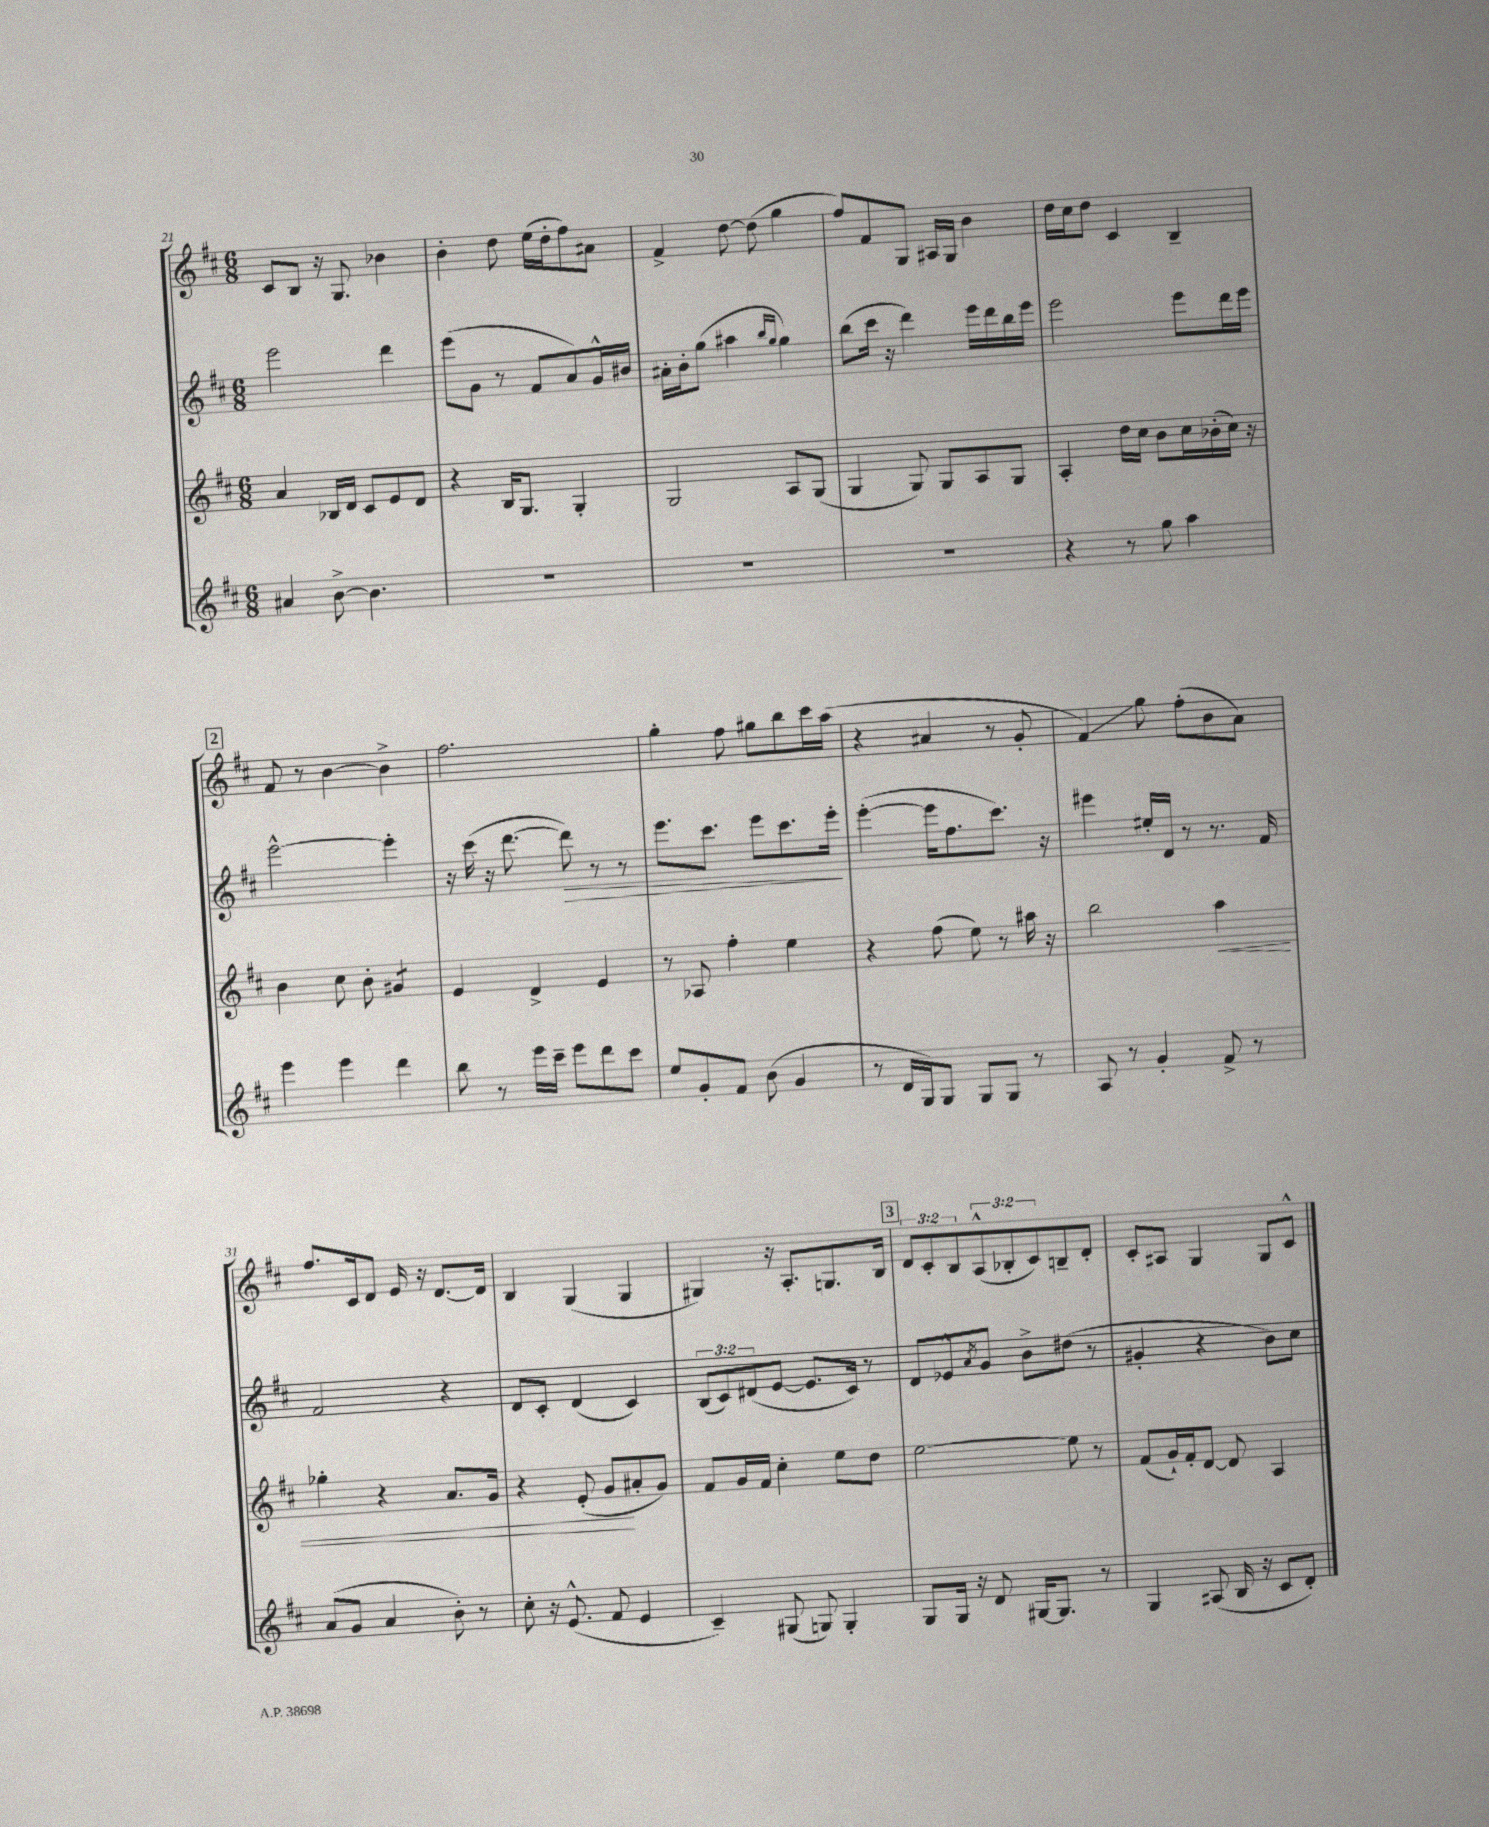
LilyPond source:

<<
\new StaffGroup <<
\new Staff = "s0" {
    \clef treble \key d \major \numericTimeSignature \time 6/8 \override Staff.TupletNumber.text = #tuplet-number::calc-fraction-text
    cis'8 b8 r16 g8. bes'4 |
    b'4-. d''8 e''16( d''16-. fis''8) ais'8 |
    fis'4-> d''8~ d''8( g''4 |
    fis''8) fis'8 g8 ais16 g16 b'4 |
    d''16 cis''16 d''8 cis'4 b4-- |
    \mark \markup { \box "2" } fis'8 r8 b'4~ b'4-> |
    fis''2. |
    g''4-. fis''8 gis''8 b''8 cis'''16 a''16( |
    r4 ais'4 r8 g'8-. |
    fis'4\glissando) g''8 fis''8-.( b'8 a'8) |
    fis''8. cis'16 d'8 e'16 r16 d'8.~ d'16 |
    b4 g4( g4 |
    gis4) r16 a8.-. g8. b16 |
    \mark \markup { \box "3" } \tuplet 3/2 { d'8 cis'8-. b8 } \tuplet 3/2 { a8-^( bes8-. cis'8) } b8-- d'8-. |
    cis'8-. ais8 g4 g8 cis'8-^ \bar "|." |
}
\new Staff = "s1" {
    \clef treble \key d \major \numericTimeSignature \time 6/8 \override Staff.TupletNumber.text = #tuplet-number::calc-fraction-text
    e'''2 d'''4 |
    e'''8( g'8 r8 fis'8 a'8) g'16-^ bis'16 |
    ais'16-. b'16-. g''8( ais''4 \grace { b''16 g''16 } g''4) |
    b''8( cis'''16 r16 d'''4) e'''16 d'''16 b''16 e'''16 |
    e'''2 e'''8 d'''16 e'''16 |
    \mark \markup { \box "2" } e'''2~-^ e'''4-. |
    r16 cis'''16( r16 d'''8.~ d'''8\>) r8 r8 |
    e'''8. cis'''8. e'''8 cis'''8. e'''16-.\! |
    e'''4~-.( e'''16 fis''8. cis'''8.) r16 |
    eis'''4 eis''16-. d'16 r8 r8. fis'16 |
    fis'2 r4 |
    d'8 cis'8-. d'4( cis'4) |
    \tuplet 3/2 { b8( cis'8) dis'8( } e'8~ e'8. cis'16) r8 |
    \mark \markup { \box "3" } d'8 ees'8-^ \acciaccatura { a'8 } g'8 b'8-> dis''8( r8 |
    gis'4-. r4 b'8) cis''8 \bar "|." |
}
\new Staff = "s2" {
    \clef treble \key d \major \numericTimeSignature \time 6/8
    a'4 bes16 d'16 cis'8 e'8 d'8 |
    r4 b16 g8. g4-. |
    g2 a8 g8( |
    g4 g8) g8 a8 g8 |
    a4-. d''16 cis''16 b'8 cis''16 bes'16-.( cis''16) r16 |
    \mark \markup { \box "2" } b'4 cis''8 b'8-. gis'4:8 |
    e'4 d'4-> e'4 |
    r8 aes8 fis''4-. e''4 |
    r4 fis''8( e''8) r8 ais''16 r16 |
    b''2 a''4\< |
    ges''4-. r4 a'8. g'16 |
    r4 e'8-.( g'8\! ais'8-. g'8) |
    fis'8 g'16 fis'16 cis''4-. e''8 d''8 |
    \mark \markup { \box "3" } e''2~ e''8 r8 |
    fis'8( g'16-!) fis'16-. d'8~ d'8 a4 \bar "|." |
}
\new Staff = "s3" {
    \clef treble \key d \major \numericTimeSignature \time 6/8
    ais'4 b'8~-> b'4. |
    R2. |
    R2. |
    R2. |
    r4 r8 g''8 a''4 |
    \mark \markup { \box "2" } e'''4 e'''4 d'''4 |
    b''8 r8 e'''16 cis'''16-- e'''8 d'''8 cis'''8 |
    e''8 g'8-. fis'8 b'8( g'4 |
    r8 d'16 g16) g8 g8 g8 r8 |
    a8 r8 g'4-. fis'8-> r8 |
    a'8( g'8 a'4 b'8-.) r8 |
    cis''8-. r16 e'8.-^( fis'8 e'4 |
    cis'4--) gis8( g8) g4-. |
    \mark \markup { \box "3" } g8 g16 r16 d'8 gis16~ gis8. r8 |
    g4 ais8( b16 r16 cis'8 d'8-.) \bar "|." |
}
>>
>>
\layout { \context { \Score currentBarNumber = #21 } }
